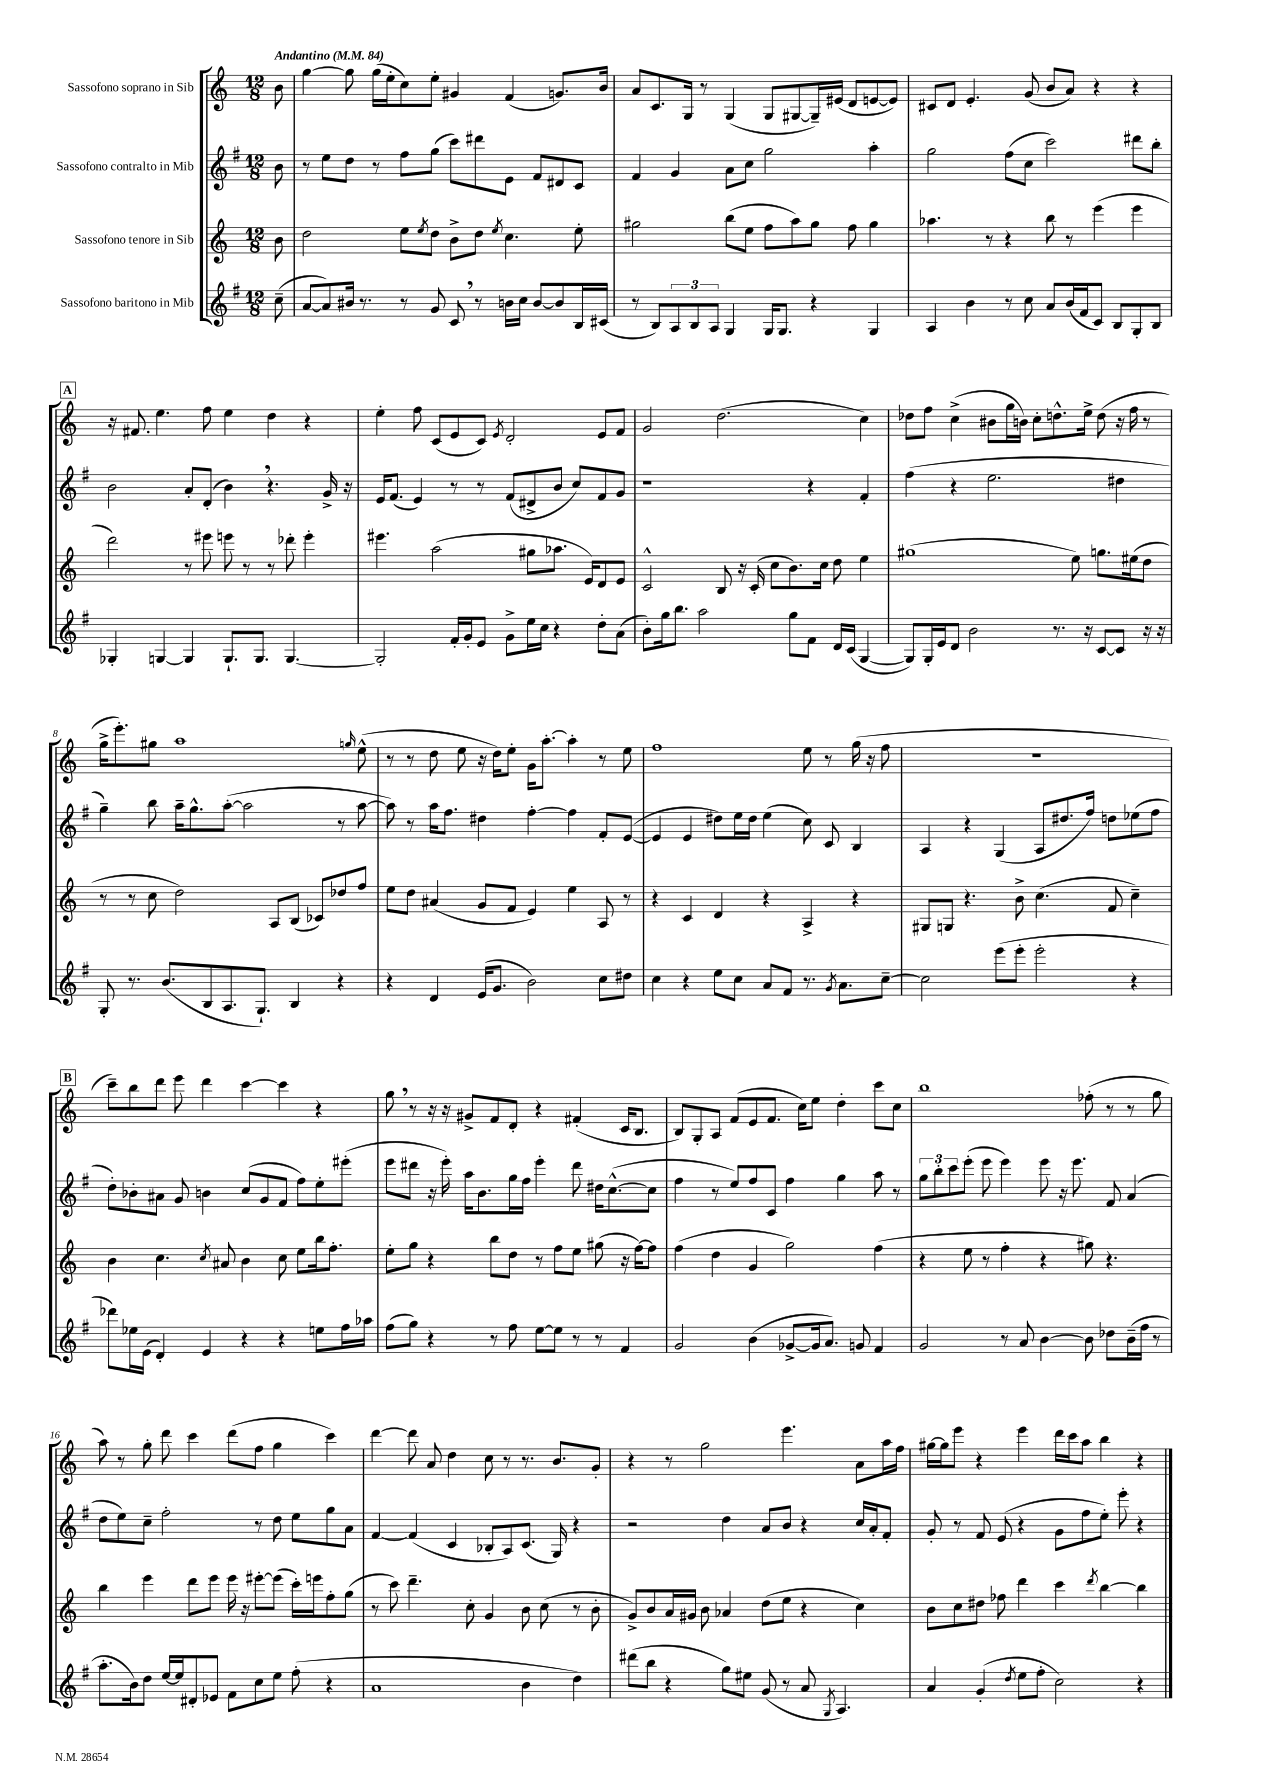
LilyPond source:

<<
\new StaffGroup <<
\new Staff = "s0" \with { instrumentName = "Sassofono soprano in Sib" } {
    \clef treble \key c \major \numericTimeSignature \time 12/8 \partial 8 \tempo "Andantino" 4 = 84
    b'8 |
    g''4~ g''8 g''16( e''16-. c''8) e''8-. gis'4 f'4( g'8.) b'16 |
    a'8 c'8. g16 r8 g4( g8 gis8~ gis16--) eis'16( d'8 e'8~ e'8) |
    cis'8 d'8 e'4.-. g'8( b'8 a'8) r4 r4 |
    \mark \markup { \box "A" } r16 fis'8. e''4. f''8 e''4 d''4 r4 |
    e''4-. f''8 c'8( e'8 c'8) \acciaccatura { e'8 } d'2-. e'8 f'8 |
    g'2 d''2.( c''4) |
    des''8 f''8 c''4->( bis'8 g''16 b'16) c''8-. d''8.-^ e''16-> d''8( r16 f''16 r8 |
    g''16-> e'''8.-.) gis''8 a''1 \grace { g''16 } e''8-^( |
    r8 r8 d''8 e''8 r16 d''16) e''8-. g'16 a''8.~-. a''4-. r8 e''8 |
    f''1 e''8 r8 g''16( r16 f''8 |
    R1. |
    \mark \markup { \box "B" } c'''8--) b''8 d'''8 e'''8 d'''4 c'''4~ c'''4 r4 |
    g''8 \breathe r8 r16 r16 gis'8-> f'8 d'8-. r4 fis'4-.( c'16 b8. |
    b8) g8-. a8 f'8( e'8 f'8. c''16) e''8 d''4-. c'''8 c''8 |
    b''1 fes''8-.( r8 r8 g''8 |
    a''8) r8 g''8-. d'''8 c'''4 d'''8( f''8 g''4 c'''4) |
    d'''4~ d'''8 a'8 d''4 c''8 r8 r8. b'8. g'8-. |
    r4 r8 g''2 e'''4. a'8 a''16 f''16 |
    gis''16~ gis''16 e'''8 r4 e'''4 d'''16 c'''16 a''8 b''4 r4 \bar "|." |
}
\new Staff = "s1" \with { instrumentName = "Sassofono contralto in Mib" } {
    \clef treble \key g \major \numericTimeSignature \time 12/8 \partial 8
    b'8 |
    r8 e''8 d''8 r8 fis''8 g''8( c'''8) dis'''8 e'8 fis'8 dis'8 c'8 |
    fis'4 g'4 a'8 c''8 g''2 a''4-. |
    g''2 fis''8( c''8 c'''2) dis'''8 b''8-. |
    \mark \markup { \box "A" } b'2 a'8-. d'8-.( b'4) \breathe r4. g'16-> r16 |
    e'16 fis'8.( e'4) r8 r8 fis'8( dis'8-> b'8 c''8) fis'8 g'8 |
    r1 r4 fis'4-. |
    fis''4( r4 e''2. dis''4 |
    g''4--) b''8 a''16-- g''8.-^ a''8~-.( a''2 r8 a''8~ |
    a''8) r8 a''16 fis''8. dis''4 fis''4~-. fis''4 fis'8-. e'8~( |
    e'4 e'4 dis''8) e''16 dis''16 e''4( c''8) c'8 b4 |
    a4 r4 g4( a8 dis''8. fis''16) d''8 ees''8( fis''8 |
    \mark \markup { \box "B" } d''8-.) bes'8-. ais'8 g'8 b'4 c''8( g'8 fis'8 fis''8) e''8-. eis'''8-.( |
    e'''8 dis'''8 r16 e'''16-.) a''16 b'8. g''16 fis''16 e'''4-. dis'''8 dis''16 c''8.~-^( c''8 |
    fis''4 r8 e''8) fis''8 c'8 fis''4 g''4 a''8 r8 |
    \tuplet 3/2 { g''8 b''8-. c'''8 } e'''8-.( e'''8 e'''4) e'''8 r16 e'''8. fis'8 a'4( |
    d''8 e''8) c''8-- fis''2-. r8 d''8 e''8 g''8 a'8 |
    fis'4~ fis'4( c'4 bes8-. a8) c'8.( g16) r4 |
    r2 d''4 a'8 b'8 r4 c''16 a'16-. fis'8-. |
    g'8-. r8 fis'8 e'8( r4 g'8 fis''8 e''8-.) e'''8-. r4 \bar "|." |
}
\new Staff = "s2" \with { instrumentName = "Sassofono tenore in Sib" } {
    \clef treble \key c \major \numericTimeSignature \time 12/8 \partial 8
    b'8 |
    d''2 e''8 \acciaccatura { e''8 } d''8 b'8-> d''8 \acciaccatura { e''8 } c''4. e''8-. |
    gis''2 b''8( e''8 f''8 a''8) gis''8 f''8 gis''4 |
    aes''4. r8 r4 b''8 r8 e'''4( e'''4 |
    \mark \markup { \box "A" } d'''2) r8 eis'''8 e'''8 r8 r8 des'''8-. e'''4-. |
    eis'''4. a''2( gis''8 aes''8. e'16) d'8 e'8 |
    c'2-^ b8 r16 c'16-.( c''8 b'8.) c''16 d''8 e''4 |
    gis''1( e''8) g''8. eis''16( d''8 |
    r8 r8 c''8 d''2) a8 b8( ces'8) des''8 f''8 |
    e''8 d''8 ais'4( g'8 f'8 e'4) e''4 a8 r8 |
    r4 c'4 d'4 r4 a4-> r4 |
    gis8 g8 r4. b'8-> c''4.( f'8 c''4--) |
    \mark \markup { \box "B" } b'4 c''4. \acciaccatura { c''8 } ais'8 b'4 c''8 e''8 b''16 f''8.-. |
    e''8-. g''8 r4 b''8 d''8 r8 f''8 e''8 gis''8( r16 f''16~) f''8 |
    f''4( d''4 g'4 g''2) f''4( |
    r4 e''8 r8 f''4-. r4 gis''8) r4. |
    b''4 e'''4 d'''8 e'''8 e'''16 r16 eis'''8~-. eis'''8( c'''16-.) e'''16 f''8-. g''8( |
    r8 c'''8) d'''4.-- c''8-. g'4 b'8 c''8( r8 b'8-. |
    g'8->) b'8 a'16 gis'16 b'8 aes'4 d''8( e''8 r4 c''4) |
    b'8 c''8 dis''8 fes''8 d'''4 c'''4 \acciaccatura { d'''8 } b''4~ b''4 \bar "|." |
}
\new Staff = "s3" \with { instrumentName = "Sassofono baritono in Mib" } {
    \clef treble \key g \major \numericTimeSignature \time 12/8 \partial 8
    c''8--( |
    a'8~ a'8) bis'16 r8. r8 g'8 c'8 \breathe r8 b'16 c''16 b'8~ b'8 b16 cis'16( |
    r8 b8) \tuplet 3/2 { a8 b8 a8 } g4 g16 g8. r4 g4 |
    a4 b'4 r8 c''8 a'8 b'16( fis'16 c'8) b8 g8-. b8 |
    \mark \markup { \box "A" } ges4-. g4~ g4 g8.-! g8. g4.~ |
    g2-. fis'16-. g'16-. e'8 g'8-> e''16 c''16 r4 d''8-. a'8( |
    b'8-.) g''16 b''8. a''2 g''8 fis'8 d'16 c'16( g4~ |
    g8) g16-. e'16 d'8 b'2 r8. r16 c'8~ c'8 r16 r16 |
    g8-. r8. b'8.( b8 a8. g8.-!) b4 r4 |
    r4 d'4 e'16( g'8. b'2) c''8 dis''8 |
    c''4 r4 e''8 c''8 a'8 fis'8 r8. \acciaccatura { g'8 } a'8. c''8~-- |
    c''2 e'''8( e'''8-. e'''2-. r4 |
    \mark \markup { \box "B" } des'''8) ees''16 e'16( d'4-.) e'4 r4 r4 e''8 fis''16 aes''16 |
    fis''8( g''8) r4 r8 fis''8 e''8~ e''8 r8 r8 fis'4 |
    g'2 b'4( ges'8~-> ges'16 a'8.) g'8 fis'4 |
    g'2 r8 a'8 b'4~ b'8 des''8 b'16--( fis''16 r8 |
    a''8.-. b'16) d''8 e''16~ e''16 dis'8-. ees'8 fis'8 c''8 e''8 fis''8-.( r4 |
    a'1 b'4 d''4) |
    dis'''8( b''8 r4 g''8) eis''8 g'8( r8 a'8 \acciaccatura { g8 } a4.) |
    a'4 g'4-.( \acciaccatura { d''8 } e''8 fis''8-. c''2) r4 \bar "|." |
}
>>
>>
